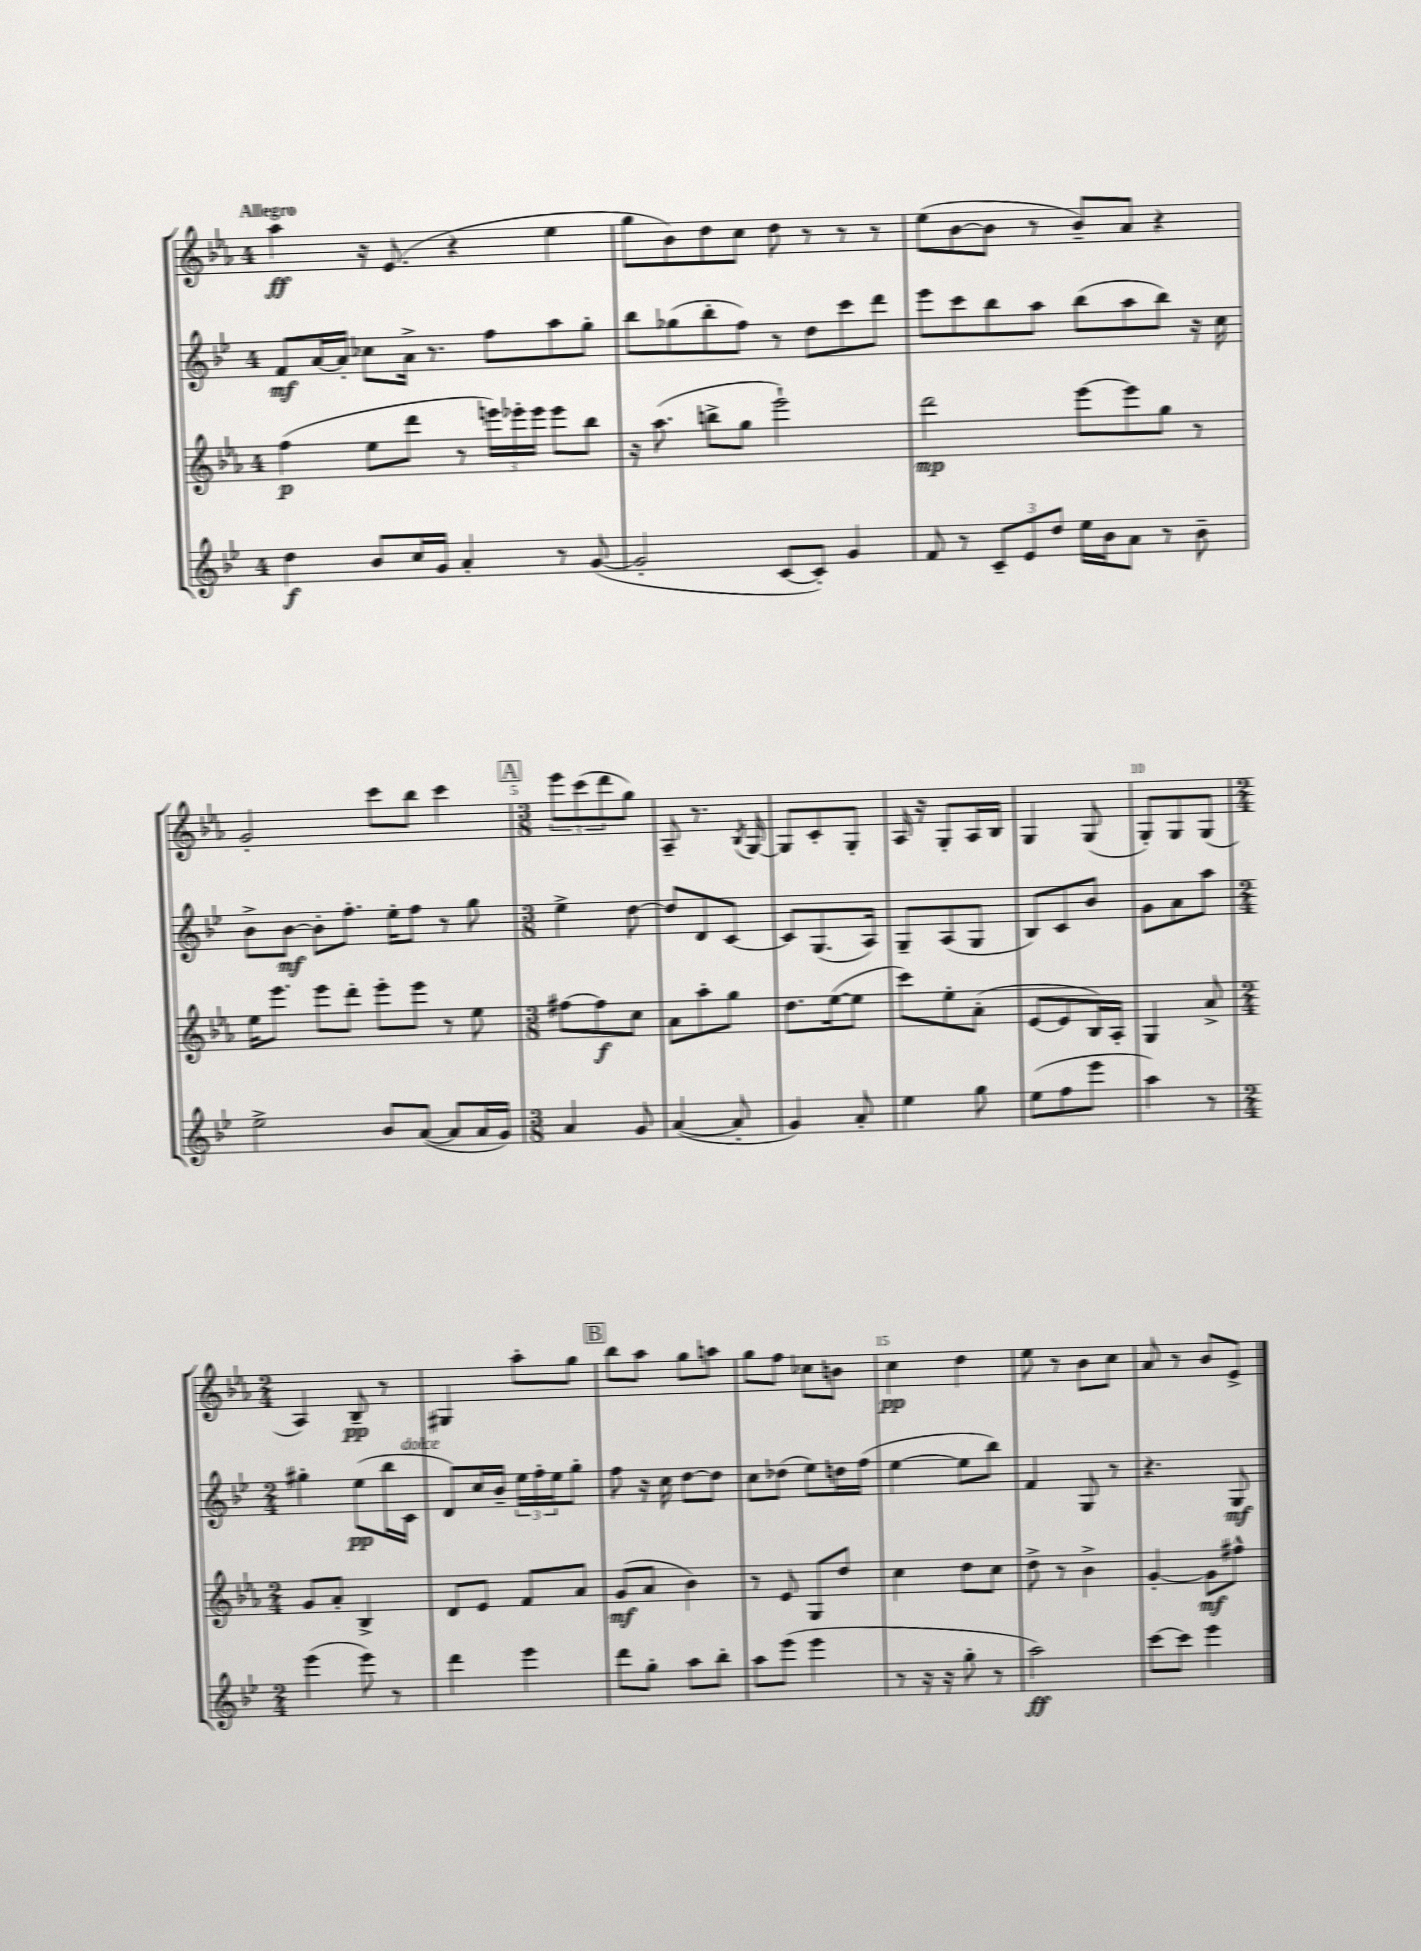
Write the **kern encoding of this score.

**kern	**kern	**kern	**kern
*staff4	*staff3	*staff2	*staff1
*clefG2	*clefG2	*clefG2	*clefG2
*k[b-e-]	*k[b-e-a-]	*k[b-e-]	*k[b-e-a-]
*M4/4	*M4/4	*M4/4	*M4/4
4dd	(4ff	8f	4aa-
.	.	[16a	.
.	.	16a']	.
8b-	8ee-	8cc-	16r
.	.	.	(8.e-
16cc	8ddd	16a^	.
16g	.	8.r	.
4a'	8r	.	4r
.	24eee)	8ff	.
.	24eee-'	.	.
.	24eee-	.	.
8r	8eee-	8aa	4ee-
([8g	8bb-	8gg'	.
=	=	=	=
2g']	16r	8bb-	8gg
.	(8.aa-	.	.
.	.	(8gg-	8b-)
.	8bb^	8bb-'	8dd
.	8gg	8ff)	8cc
[8c	2eee-`)	8r	8dd
8c'])	.	8dd	8r
4g	.	8ccc	8r
.	.	8ddd	8r
=	=	=	=
8f	2ddd	8eee-	(8ee-
8r	.	8ccc	[8b-
12c~	.	8bb-	8b-]
12e-	.	.	.
.	.	8aa	8r
12dd	.	.	.
16ee-	[8eee-	(8bb-	8b-~)
16b-	.	.	.
8a	8eee-]	8aa	8a-
8r	8gg	8bb-)	4r
8b-~	8r	16r	.
.	.	16cc	.
=	=	=	=
2ee-^	16ee-	8b-^	2g'
.	8.eee-	.	.
.	.	[8b-	.
.	8eee-	8b-']	.
.	8ddd'	8.ff'	.
8b-	8eee-'	.	8ccc
.	.	16ee-'	.
([8a	8eee-	8ff	8bb-
8a]	8r	8r	4ccc
16a	8ee-	8gg	.
16g)	.	.	.
=	=	=	=
*M3/8	*M3/8	*M3/8	*M3/8
4a	[8ff#	4ee-^	12eee-
.	.	.	(12ccc
.	8ff#]	.	.
.	.	.	12ddd
8g	8cc	[8dd	8gg)
=	=	=	=
([4a	8a-	8dd]	8A-~
.	8aa-'	8d	8.r
8a']	8gg	[8c	.
.	.	.	8qB-
.	.	.	[16G
=	=	=	=
4g)	8.dd	8c]	8G]
.	.	(8.G	8c'
.	([16ee-	.	.
8a'	8ee-]	.	8G'
.	.	16A)	.
=	=	=	=
4ee-	8ccc)	8G~	16A-
.	.	.	16r
.	8ee-'	(8A	8G'
8gg	(8a-'	8G	16A-
.	.	.	16B-
=	=	=	=
(8ee-	[8e-	8B-)	4G
8ff	8e-]	8c	.
8eee-	16B-)	8b-	(8G
.	16A-'	.	.
=	=	=	=
4aa)	4G	8g	8G')
.	.	8a	8G
8r	8a-^	8aa	(8G
=	=	=	=
*M2/4	*M2/4	*M2/4	*M2/4
(4eee-	8g	4gg#'	4A-)
.	8a-'	.	.
8eee-)	4B-^	(8ee-	8B-~
8r	.	16bb-	8r
.	.	16c	.
=	=	=	=
4ddd	8d	8d)	4G#
.	8e-	16cc	.
.	.	16b-~	.
4eee-	8f	24ee-	8aa-'
.	.	24ff'	.
.	.	24ee-	.
.	8a-	8gg'	8gg
=	=	=	=
8ddd	(8g	8ff	8bb-
8gg'	8a-	16r	8aa-
.	.	16cc	.
8aa	4b-)	[8dd	8gg
8bb-'	.	8dd]	8aa
=	=	=	=
8aa	8r	8cc	8gg
(8eee-	8e-	(8dd-	8ff
4eee-	8G	8ee-)	8cc-
.	8dd	16dd	8b
.	.	(16ff	.
=	=	=	=
8r	4cc	[4ee-	4cc
16r	.	.	.
16r	.	.	.
8gg'	8dd	8ee-]	4dd
8r	8cc	8bb-)	.
=	=	=	=
2aa)	8dd^	4f	8ee-
.	8r	.	8r
.	4b-^	8G	8b-
.	.	8r	8cc
=	=	=	=
[8ccc	[4g'	4.r	8a-
8ccc]	.	.	8r
4eee-	8g]	.	8b-
.	8ff#^^	8G	8e-^
==	==	==	==
*-	*-	*-	*-
